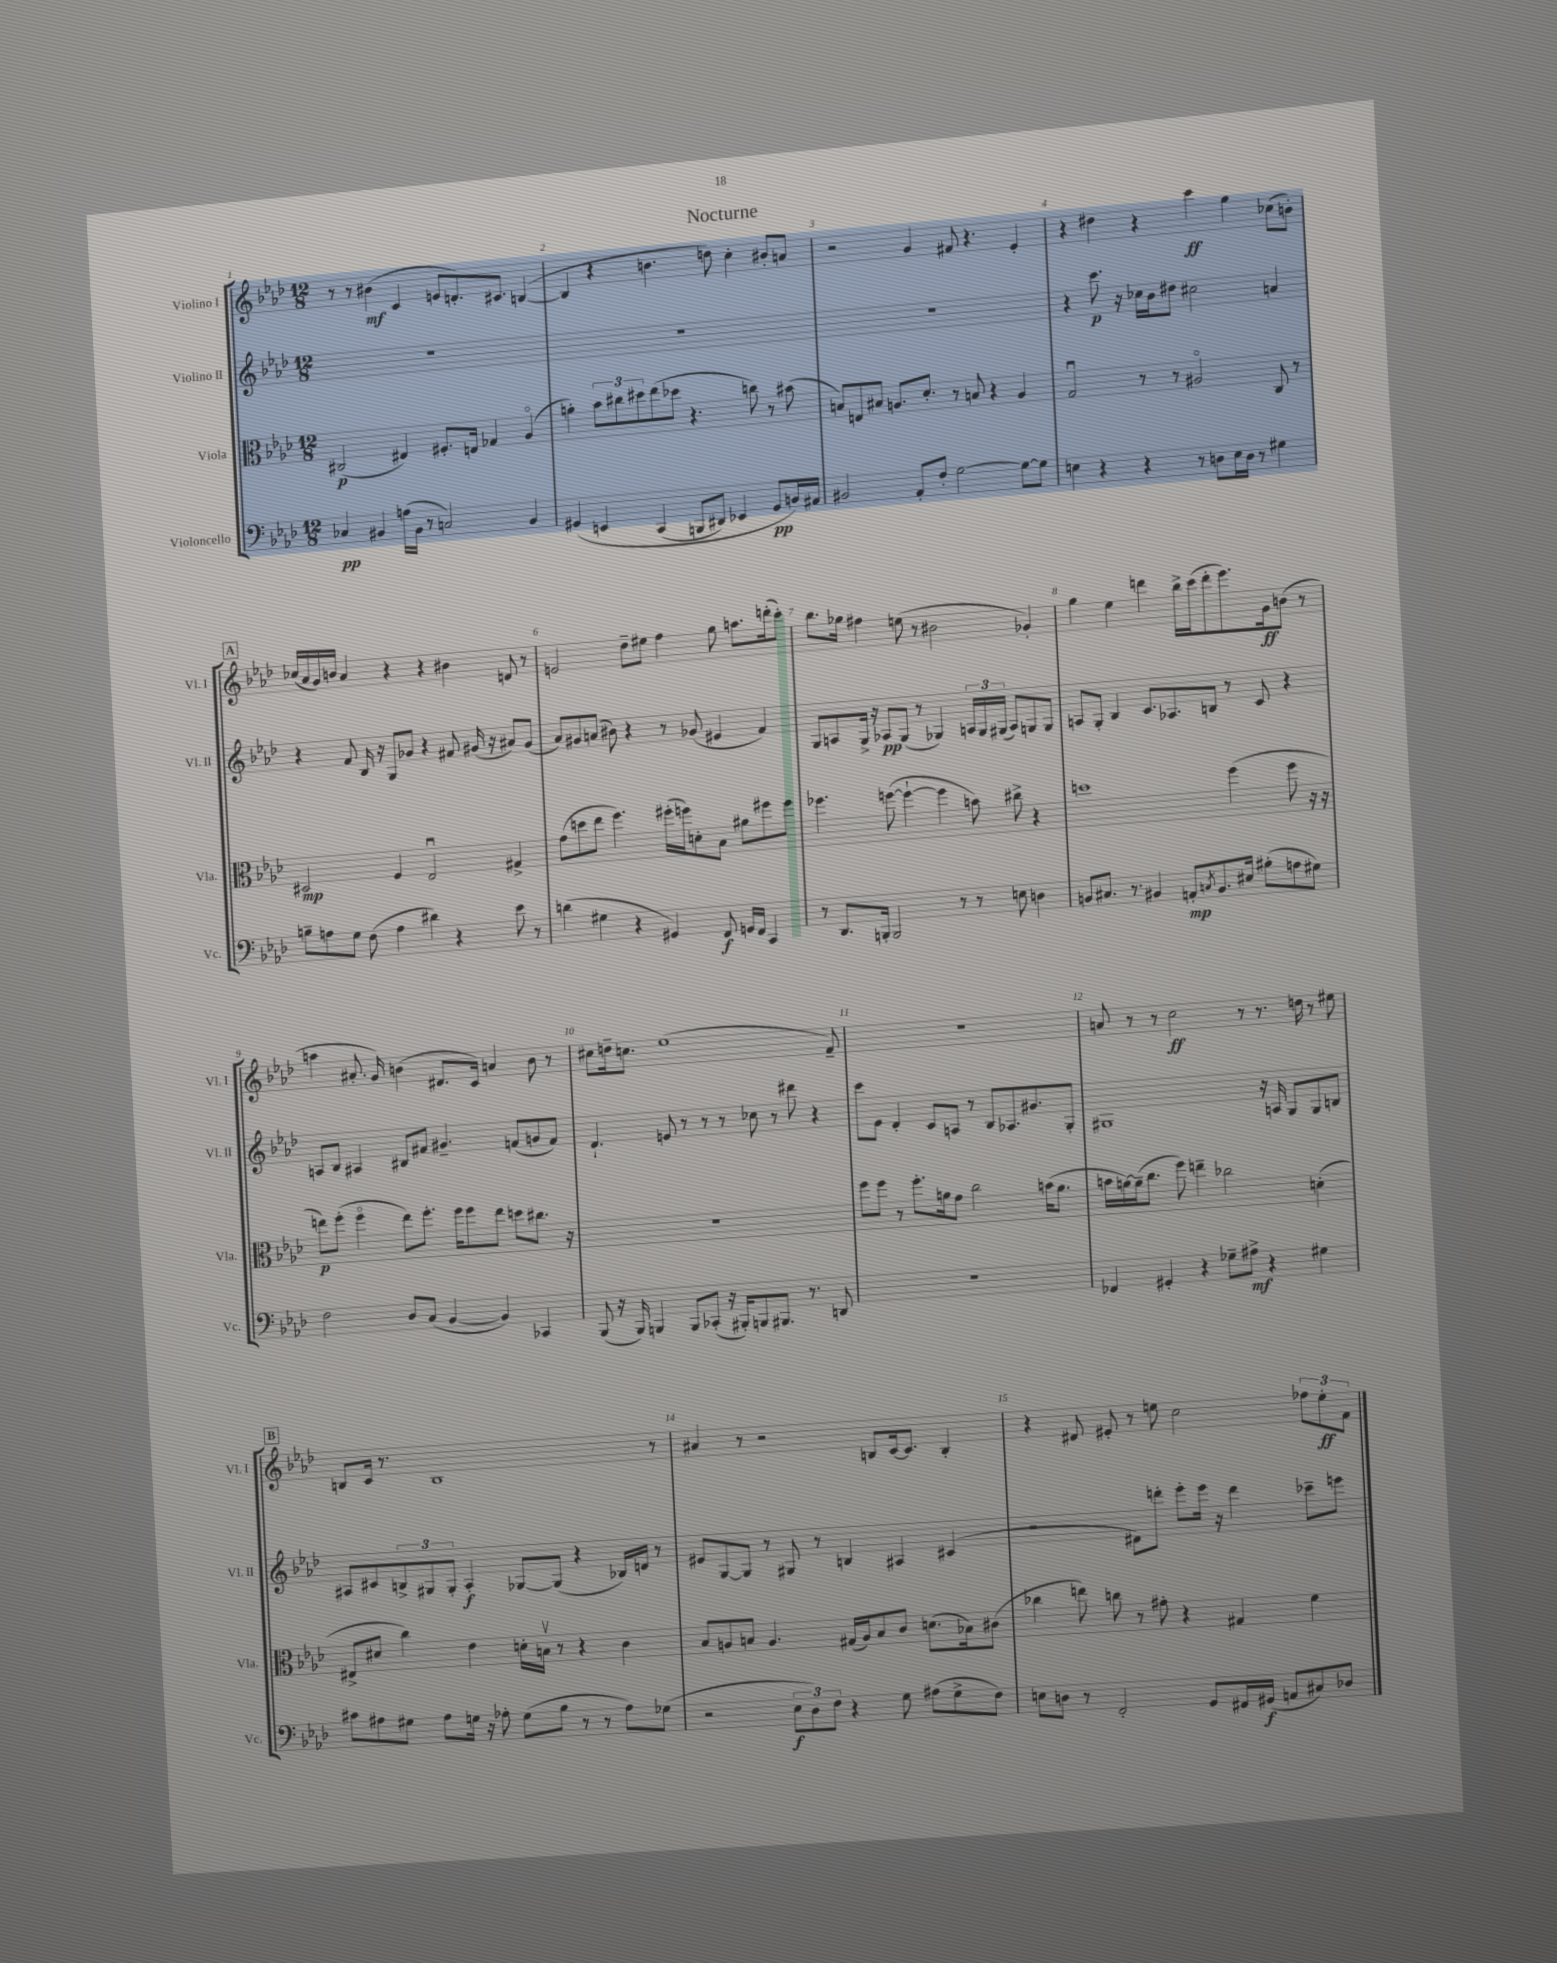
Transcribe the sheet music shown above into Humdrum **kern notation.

**kern	**kern	**kern	**kern
*staff4	*staff3	*staff2	*staff1
*clefF4	*clefC3	*clefG2	*clefG2
*k[b-e-a-d-]	*k[b-e-a-d-]	*k[b-e-a-d-]	*k[b-e-a-d-]
*M12/8	*M12/8	*M12/8	*M12/8
4C-/	(2C#/	1.r	8r
.	.	.	8r
4BB#/	.	.	(4b#\
(16A\LL	4E#/)	.	4c/
16BB#\JJ	.	.	.
8r	.	.	.
2C/)	8.F#'/L	.	8e/L
.	.	.	8.d'/)
.	16E/Jk	.	.
.	4G-/	.	.
.	.	.	8.c#/J
4BB#/	(4A-o/	.	([4B/
=	=	=	=
&(4GG#/	4a'\)	1.r	4B/]
4EE/	12b-\L	.	4r
.	12cc#\	.	.
.	12dd#\	.	.
(4CC/	(8ee-\	.	4.b\
.	8dd-\J	.	.
8BBB/L	4.r	.	.
8DD#/J)	.	.	8dd\)
4EE-/	.	.	4cc'\
.	8cc\)	.	.
8GG#/L	8r	.	8b#'/L
16BB/L&)	(8b#\	.	8a/J
16AA#/JJ	.	.	.
=	=	=	=
2BB#/	8B/L)	1.r	2r
.	8E/	.	.
.	8B#/J	.	.
.	8.A/L	.	.
8AA-'/L	.	.	4g/
.	8.d-'/J	.	.
8F'/J	.	.	.
[2G\	8r	.	8f#/
.	8B/	.	4.r
.	4r	.	.
8G\_L	4A/	.	4e-'/
8G\]J	.	.	.
=	=	=	=
4E\	2Gu/	4r	4r
4r	.	8.ccc\	4dd#\
.	.	16r	.
4r	8r	16cc-\LL	4r
.	.	16b-\J	.
.	8r	8dd#\J	.
8r	2A#o/	2cc#\	4ccc\
8D\L	.	.	.
16E\L	.	.	4gg\
16D\JJ	.	.	.
8r	.	.	.
4G#\	8C/	4a/	(8cc-\L
.	8r	.	8b'\J)
=	=	=	=
8B~\L	2D#/	4r	(16cc-/LL
.	.	.	16a-/
8A\	.	.	16g/)
.	.	.	16b/JJ
8G\J	.	8f/	4a-/
(8F\	.	16B-/	.
.	.	16r	.
4A\	4F/	8G/L	4r
.	.	8g-/J	.
4d#\)	2E-u/	4r	4r
4r	.	8f#/	4b#\
.	.	(16g#/	.
.	.	16r	.
8e-\	4G#^/	8a#/L)	8d/
8r	.	(8g#/J	8r
=	=	=	=
(4d\	(8g\L	8a-/L)	2e/
.	8dd\	8g#/	.
4G#\	8ee-\J	(8a/J	.
.	4.ff\)	8b#\)	.
4r	.	4r	8dd-~\L
.	.	.	8ee#\J
4GG#/)	(16ff#'\LL	8r	4ff\
.	16ff\J)	.	.
.	8d'\	(8g-/	.
8FF/	8B-\J	4e#/	8gg\
16GG/LL	8a#\L	.	8.aa\L
16FF/JJ	.	.	.
4CC/	8ff#\	4f/)	.
.	.	.	(16ddd'\k
.	8ff#\J	.	8ccc'\J)
=	=	=	=
8r	4.ff-\	8G/L	8.bb-\L
8.DD-/L	.	8A/	.
.	.	.	16gg-\Jk
.	.	16G^/Jk	4ff#\
16BBB'/Jk	.	16r	.
2BBB/	([8ff\	8A-/L	.
.	4ff`\_	(8G/J	(8ee\
.	.	8r	8r
.	4ff\]	4G-/)	2b#\
8r	.	.	.
8r	8b\)	24A/LL	.
.	.	24G-/	.
.	.	(24G#/JJ	.
8E\	8cc#^\	8A/L)	.
4D\	4r	8G/	4g-'/)
.	.	8G/J	.
=	=	=	=
8BB/L	1dd	8A/L	4gg\
8.C#/J	.	8G'/J	.
.	.	4B-/	4ee-\
8.r	.	.	.
4BB#/	.	8.c/L	4ddd\
.	.	8.A-/	.
8AA'/L	.	.	16bb-^\LL
.	.	.	(16ccc\J
8qC/	.	.	.
8.BB#/	.	8B/J	8ddd'\
.	(4ff\	8r	8.eee-\)
16E#/Jk	.	.	.
(8B#'\L	.	8c/	.
.	.	.	16g\k
8A\	8ff\	4r	(8b\J
8G#\J)	16r	.	8r
.	16r	.	.
=	=	=	=
2F\	8ee\L)	8A/L	4aa\
.	(8ff'\J	8B-/J	.
.	4ffo\	4A#/	8.a#'/
.	.	.	16g/)
8D-/L	8ee\L)	8B#/L	(4b\
(8C/J	8.ff'\J	8f#/J	.
[4BB-/	.	4.g#~/	8.d#/L
.	16ff\LK	.	.
.	8ff\	.	.
.	.	.	16c/Jk)
4BB-/])	8ee\J	.	4a/
.	8dd\L	(8f/L	.
4CC-/	8.cc#\J	8g/	8b\
.	.	8f/J)	8r
.	16r	.	.
=	=	=	=
(8BBB-/	1.r	4.d-`/	8cc#\L
16r	.	.	16dd~\k
16BBB-/)	.	.	8.cc\J
4BBB/	.	.	.
.	.	8e/	(1ee-
8BBB/L	.	8r	.
(8CC-'/J	.	8r	.
16r	.	8r	.
16BBB#'/LK)	.	.	.
8BBB/	.	8cc-\	.
8.BBB#/J	.	8r	.
.	.	8ddd#\	.
8.r	.	.	.
.	.	4r	.
8DD/	.	.	8f~/)
=	=	=	=
1.r	8ff\L	8ccc\L	1.r
.	8ff\J	8e-\J	.
.	8r	4d-'/	.
.	8.ff'\L	.	.
.	.	8c/L	.
.	16a\k	.	.
.	8g\J	8A/J	.
.	2cc\	8r	.
.	.	8B-/L	.
.	.	8.A-/	.
.	.	8.g#/	.
.	(16b\LK	.	.
.	8.a\J	.	.
.	.	8G'/J	.
=	=	=	=
4FF-/	16b\LL	1G#	8a/
.	[16a\)	.	.
.	(16a~\]J	.	8r
.	8.cc\J	.	.
4GG#'/	.	.	8r
.	8ff\)	.	2cc\
4r	4ee~\	.	.
8G-~\L	2cc-\	.	.
8A#^\J	.	.	8r
4r	.	16r	8.r
.	.	16A/	.
.	.	8G#/L	.
.	.	.	16dd\
4G#\	(4d'\	8G#/	8r
.	.	8B/J	8ee#\
=	=	=	=
8c#\L	8E#^/L	8A#/L	8B/L
8A#\	8d#/J	8c#/	16c/Jk
.	.	.	8.r
8G#\J	4cc\)	12B^/	.
.	.	12G#/	.
8A#\L	.	.	1B
.	.	12G#'/J	.
16G\Jk	4e-\	4A#'/	.
16r	.	.	.
8A-'\	.	.	.
(8G\L	16d'\LL	[8G-/L	.
.	16Bv\JJ	.	.
8B-\J	8r	(8G-/]J	.
8r	4r	4r	.
8r	.	.	.
8A-\L)	4c\	16B-/LL)	.
.	.	16d/JJ	.
(8G-\J	.	8r	8r
=	=	=	=
2r	8B-/L	8e#/L	4a#/
.	8A/	[8G/	.
.	8B/J	8G/]J	8r
.	4.A/	8r	2r
12E-\L	.	8G#/	.
12D-\)	.	.	.
.	.	8r	.
12F\J	.	.	.
4r	(16G#/LL	4B/	.
.	16A/J)	.	.
.	8B/	.	8B/L
8G\	8c/J	4A#/	[16c/k
.	.	.	8.c/]J
(8A#\L	(8.d\L	.	.
8G^\	.	(4c#/	4B'/
.	16B-\k)	.	.
8F\J)	(8c#\J	.	.
=	=	=	=
8E\L	4cc-\	2r	4r
8D\J	.	.	.
8r	8ee\)	.	8d#/
2FF'/	8cc\	.	8e#'/
.	8r	8d#\L)	8r
.	8g#'\	8ddd'\J	8ee\
.	4r	8eee-'\L	2cc\
8GG/L	.	16eee-\Jk	.
.	.	16r	.
16FF#/L	4G#/	4ddd\	.
(16GG#/JJ	.	.	.
8AA/L	.	.	.
8C#/)	4f\	8ccc-~\L	12ff-\L
.	.	.	12ee'\
8D-/J	.	8eee\J	.
.	.	.	12f\J
==	==	==	==
*-	*-	*-	*-
